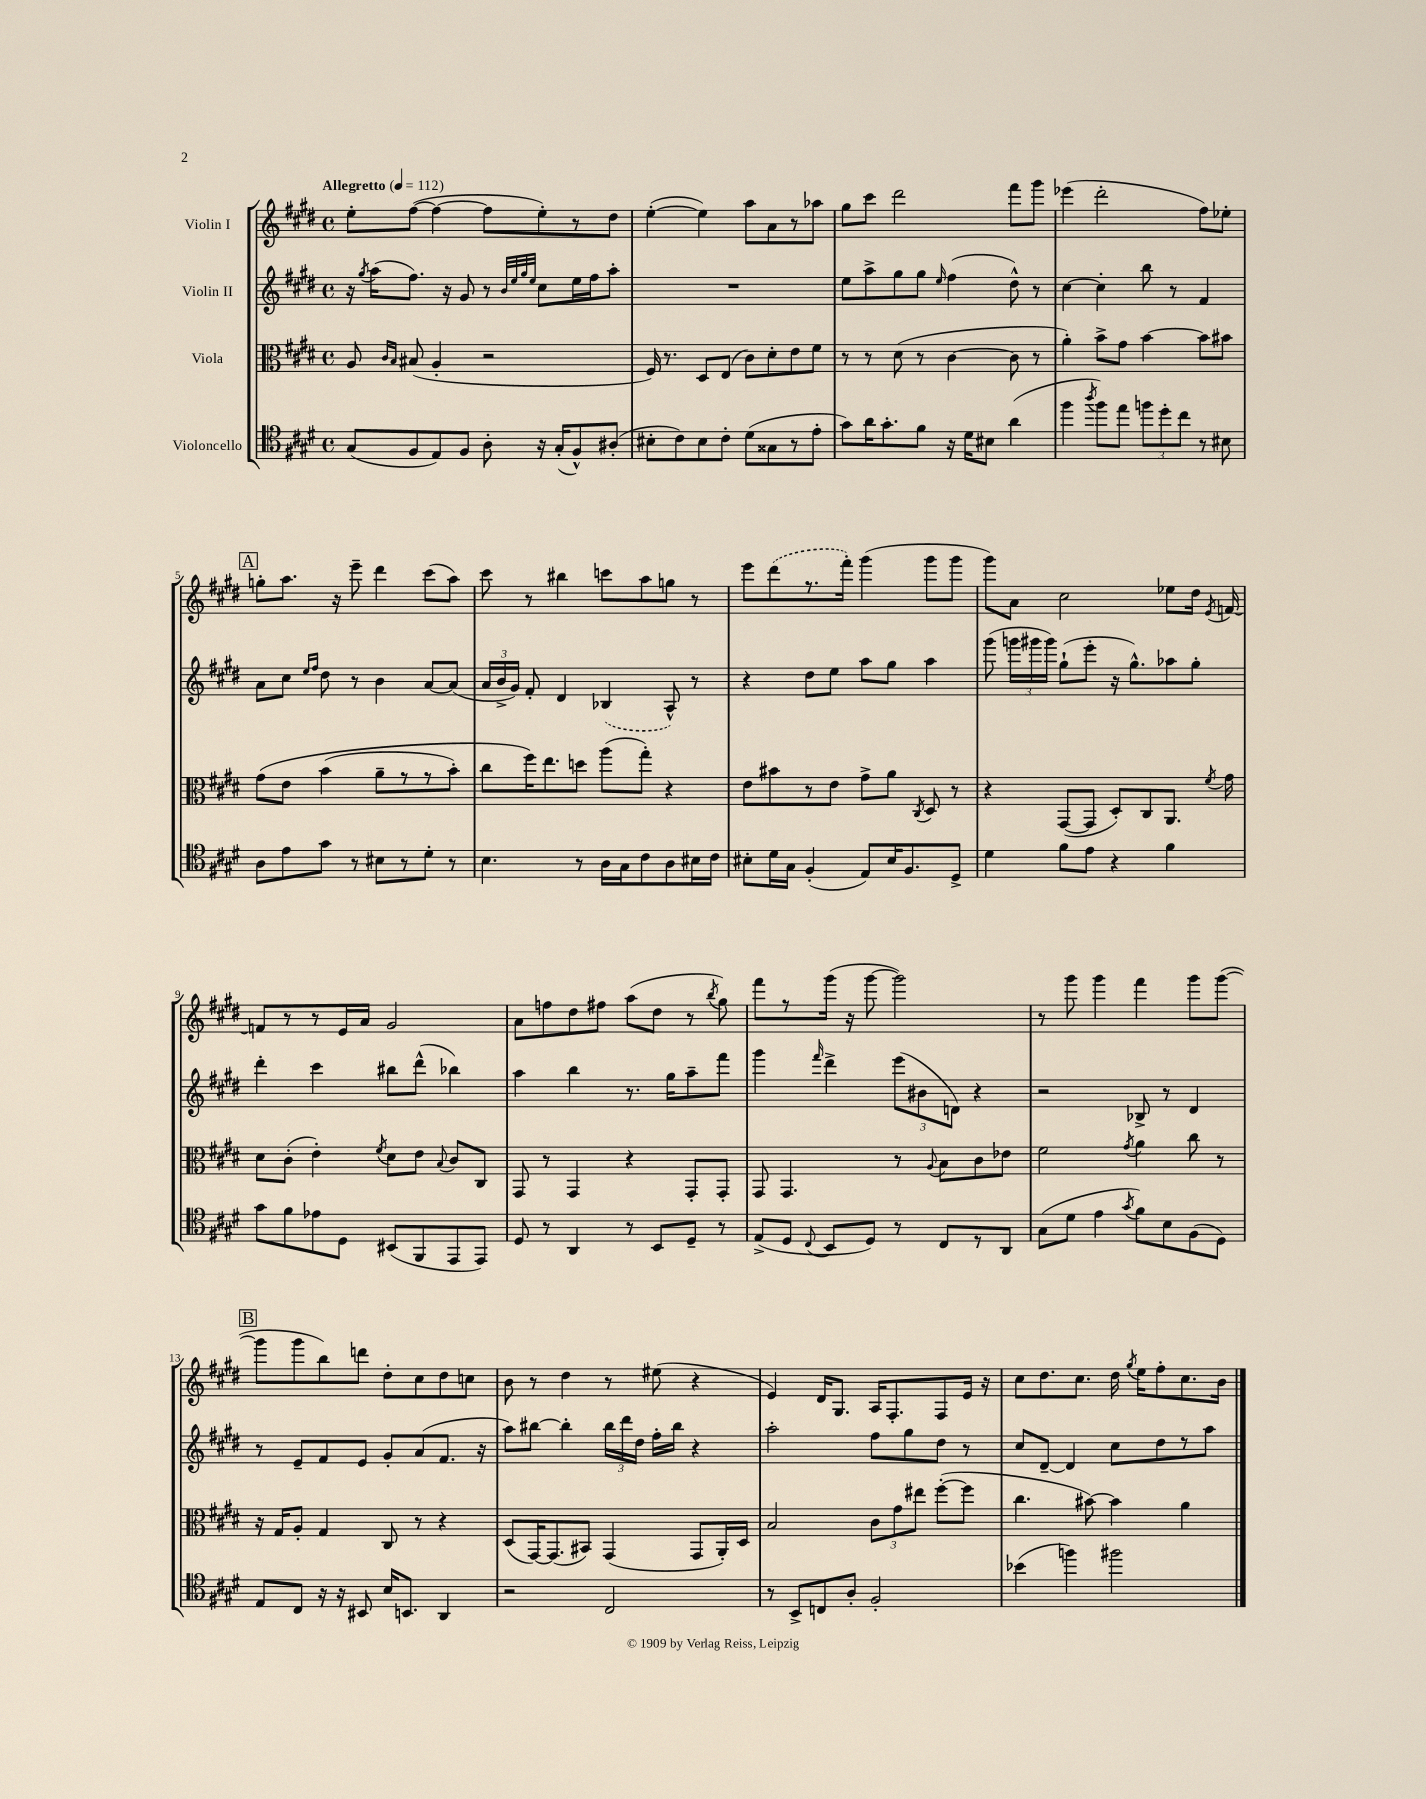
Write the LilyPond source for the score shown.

<<
\new StaffGroup <<
\new Staff = "s0" \with { instrumentName = "Violin I" } {
    \clef treble \key e \major \defaultTimeSignature \time 4/4 \tempo "Allegretto" 4 = 112
    \autoBeamOff e''8[-. fis''8]~( fis''4~ fis''8[ e''8-.) r8 dis''8] |
    e''4~-.( e''4) a''8[ a'8 r8 aes''8] |
    gis''8[ cis'''8] dis'''2 fis'''8[ gis'''8] |
    ees'''4( dis'''2-. fis''8[) ees''8]-. |
    \mark \markup { \box "A" } g''8[-. a''8.] r16 e'''8-- dis'''4 cis'''8[( a''8]) |
    cis'''8 r8 bis''4 c'''8[ a''8 g''8] r8 |
    e'''8[ \once \slurDashed dis'''8( r8. fis'''16]-.) gis'''4( gis'''8[ gis'''8] |
    gis'''8[) a'8] cis''2 ees''8[ dis''16] \acciaccatura { e'8 } f'16~ |
    f'8[ r8 r8 e'16 a'16] gis'2 |
    a'8[ f''8 dis''8 fis''8] a''8[( dis''8] r8 \acciaccatura { b''8 } gis''8) |
    fis'''8[ r8 gis'''16]( r16 gis'''8~ gis'''2) |
    r8 gis'''8 gis'''4 fis'''4 gis'''8[ gis'''8]~( |
    \mark \markup { \box "B" } gis'''8[ gis'''8 b''8) d'''8] dis''8[-. cis''8 dis''8 c''8] |
    b'8 r8 dis''4 r8 eis''8( r4 |
    e'4) dis'16[ gis8.] a16[ fis8.-. fis8 e'16] r16 |
    cis''8[ dis''8. cis''8.] dis''16 \acciaccatura { gis''8 } e''16[ fis''8-. cis''8. b'16] \bar "|." |
}
\new Staff = "s1" \with { instrumentName = "Violin II" } {
    \clef treble \key e \major \defaultTimeSignature \time 4/4
    \autoBeamOff r16 \acciaccatura { gis''8 } a''16[( fis''8.]) r16 gis'8 r8 \grace { b'32[ e''32 gis''32 e''32] } cis''8[ e''16 fis''16 a''8]-. |
    R1 |
    e''8[ a''8-> gis''8 gis''8] \grace { e''16 } fis''4( dis''8-^) r8 |
    cis''4~ cis''4-. b''8 r8 fis'4 |
    \mark \markup { \box "A" } a'8[ cis''8] \grace { e''16[ fis''16] } dis''8 r8 b'4 a'8[~ a'8]( |
    \tuplet 3/2 { a'16[ b'16-> gis'16]) } fis'8-. dis'4 \once \slurDashed bes4( a8-^) r8 |
    r4 dis''8[ e''8] a''8[ gis''8] a''4 |
    gis'''8( \tuplet 3/2 { g'''16[ gis'''16 gis'''16]) } gis''8[-!( e'''8]-. r16 gis''8.[-^) aes''8 gis''8]-. |
    dis'''4-. cis'''4 bis''8[ dis'''8]-^( bes''4) |
    a''4 b''4 r8. gis''16[ a''8-- fis'''8] |
    gis'''4 \grace { fis'''16 } dis'''4-> \tuplet 3/2 { e'''8[( bis'8 d'8]) } r4 |
    r2 bes8-> r8 dis'4 |
    \mark \markup { \box "B" } r8 e'8[-- fis'8 e'8] gis'8[-. a'8( fis'8.] r16 |
    a''8[) bis''8]~ bis''4-. \tuplet 3/2 { bis''16[ dis'''16 dis''16] } fis''16[-. bis''16] r4 |
    a''2-. fis''8[ gis''8 dis''8] r8 |
    cis''8[ dis'8]~-- dis'4 cis''8[ dis''8 r8 a''8] \bar "|." |
}
\new Staff = "s2" \with { instrumentName = "Viola" } {
    \clef alto \key e \major \defaultTimeSignature \time 4/4
    \autoBeamOff a8 \grace { cis'16[ b16] } bis8( a4-. r2 |
    fis16) r8. dis8[ e8]( cis'8[) dis'8-. e'8 fis'8] |
    r8 r8 dis'8( r8 cis'4~ cis'8 r8 |
    a'4-.) b'8[-> gis'8] b'4~ b'8[ bis'8] |
    \mark \markup { \box "A" } gis'8[\( e'8] b'4( a'8[-- r8 r8 b'8]-.) |
    cis''8[ fis''16\) e''8. d''8] a''8[( gis''8]-.) r4 |
    e'8[ bis'8 r8 e'8] gis'8[-> a'8] \acciaccatura { cis8 } dis8 r8 |
    r4 gis,8[~( gis,8] dis8[-.) cis8 a,8.] \acciaccatura { fis'8 } gis'16 |
    dis'8[ cis'8]-.( e'4-.) \acciaccatura { fis'8 } dis'8[ e'8] \appoggiatura { b8 } cis'8[ cis8] |
    gis,8 r8 gis,4 r4 gis,8[-. gis,8]-. |
    gis,8 gis,4. r8 \appoggiatura { a8 } b8[ cis'8 ees'8] |
    fis'2 \acciaccatura { gis'8 } a'4 cis''8 r8 |
    \mark \markup { \box "B" } r16 gis16[ a8]-. gis4 cis8 r8 r4 |
    dis8[( gis,16~) gis,8.( bis,8]) gis,4( gis,8[ a,16-.) dis16] |
    b2 \tuplet 3/2 { cis'8[ gis'8 eis''8] } fis''8[~-.( fis''8] |
    cis''4. bis'8~) bis'4 a'4 \bar "|." |
}
\new Staff = "s3" \with { instrumentName = "Violoncello" } {
    \clef tenor \key e \major \defaultTimeSignature \time 4/4
    \autoBeamOff gis8[( fis8 e8) fis8] a8-. r16 gis16[-.( fis8-^) ais8]-.( |
    bis8[-. cis'8) bis8 cis'8]-. dis'8[( gisis8 r8 e'8]-. |
    gis'8[) a'16 gis'8.-. fis'8] r16 dis'16[ bis8] a'4( |
    fis''4 \acciaccatura { a''8 } fis''8[) e''8] \tuplet 3/2 { f''8[ dis''8-. cis''8] } r8 bis8 |
    \mark \markup { \box "A" } a8[ e'8 gis'8] r8 bis8[ r8 dis'8]-. r8 |
    b4. r8 a16[ gis16 cis'8 a8 bis16 cis'16] |
    bis8[-. dis'16 gis16] fis4-.( e8[) bis16 fis8. dis8]-> |
    dis'4 fis'8[ e'8] r4 fis'4 |
    gis'8[ fis'8 ees'8 dis8] bis,8[( fis,8 e,8 e,8]) |
    dis8 r8 a,4 r8 b,8[ dis8]-- r8 |
    e8[->( dis8] \appoggiatura { cis8 } b,8[ dis8]) r8 cis8[ r8 a,8] |
    gis8[( dis'8] e'4 \acciaccatura { gis'8 } fis'8[) b8 fis8( dis8]) |
    \mark \markup { \box "B" } e8[ cis8] r16 r16 bis,8 b16[ b,8.] a,4 |
    r2 cis2 |
    r8 b,8[-> c8 a8]-. fis2-. |
    bes'4( f''4) fis''2 \bar "|." |
}
>>
>>
